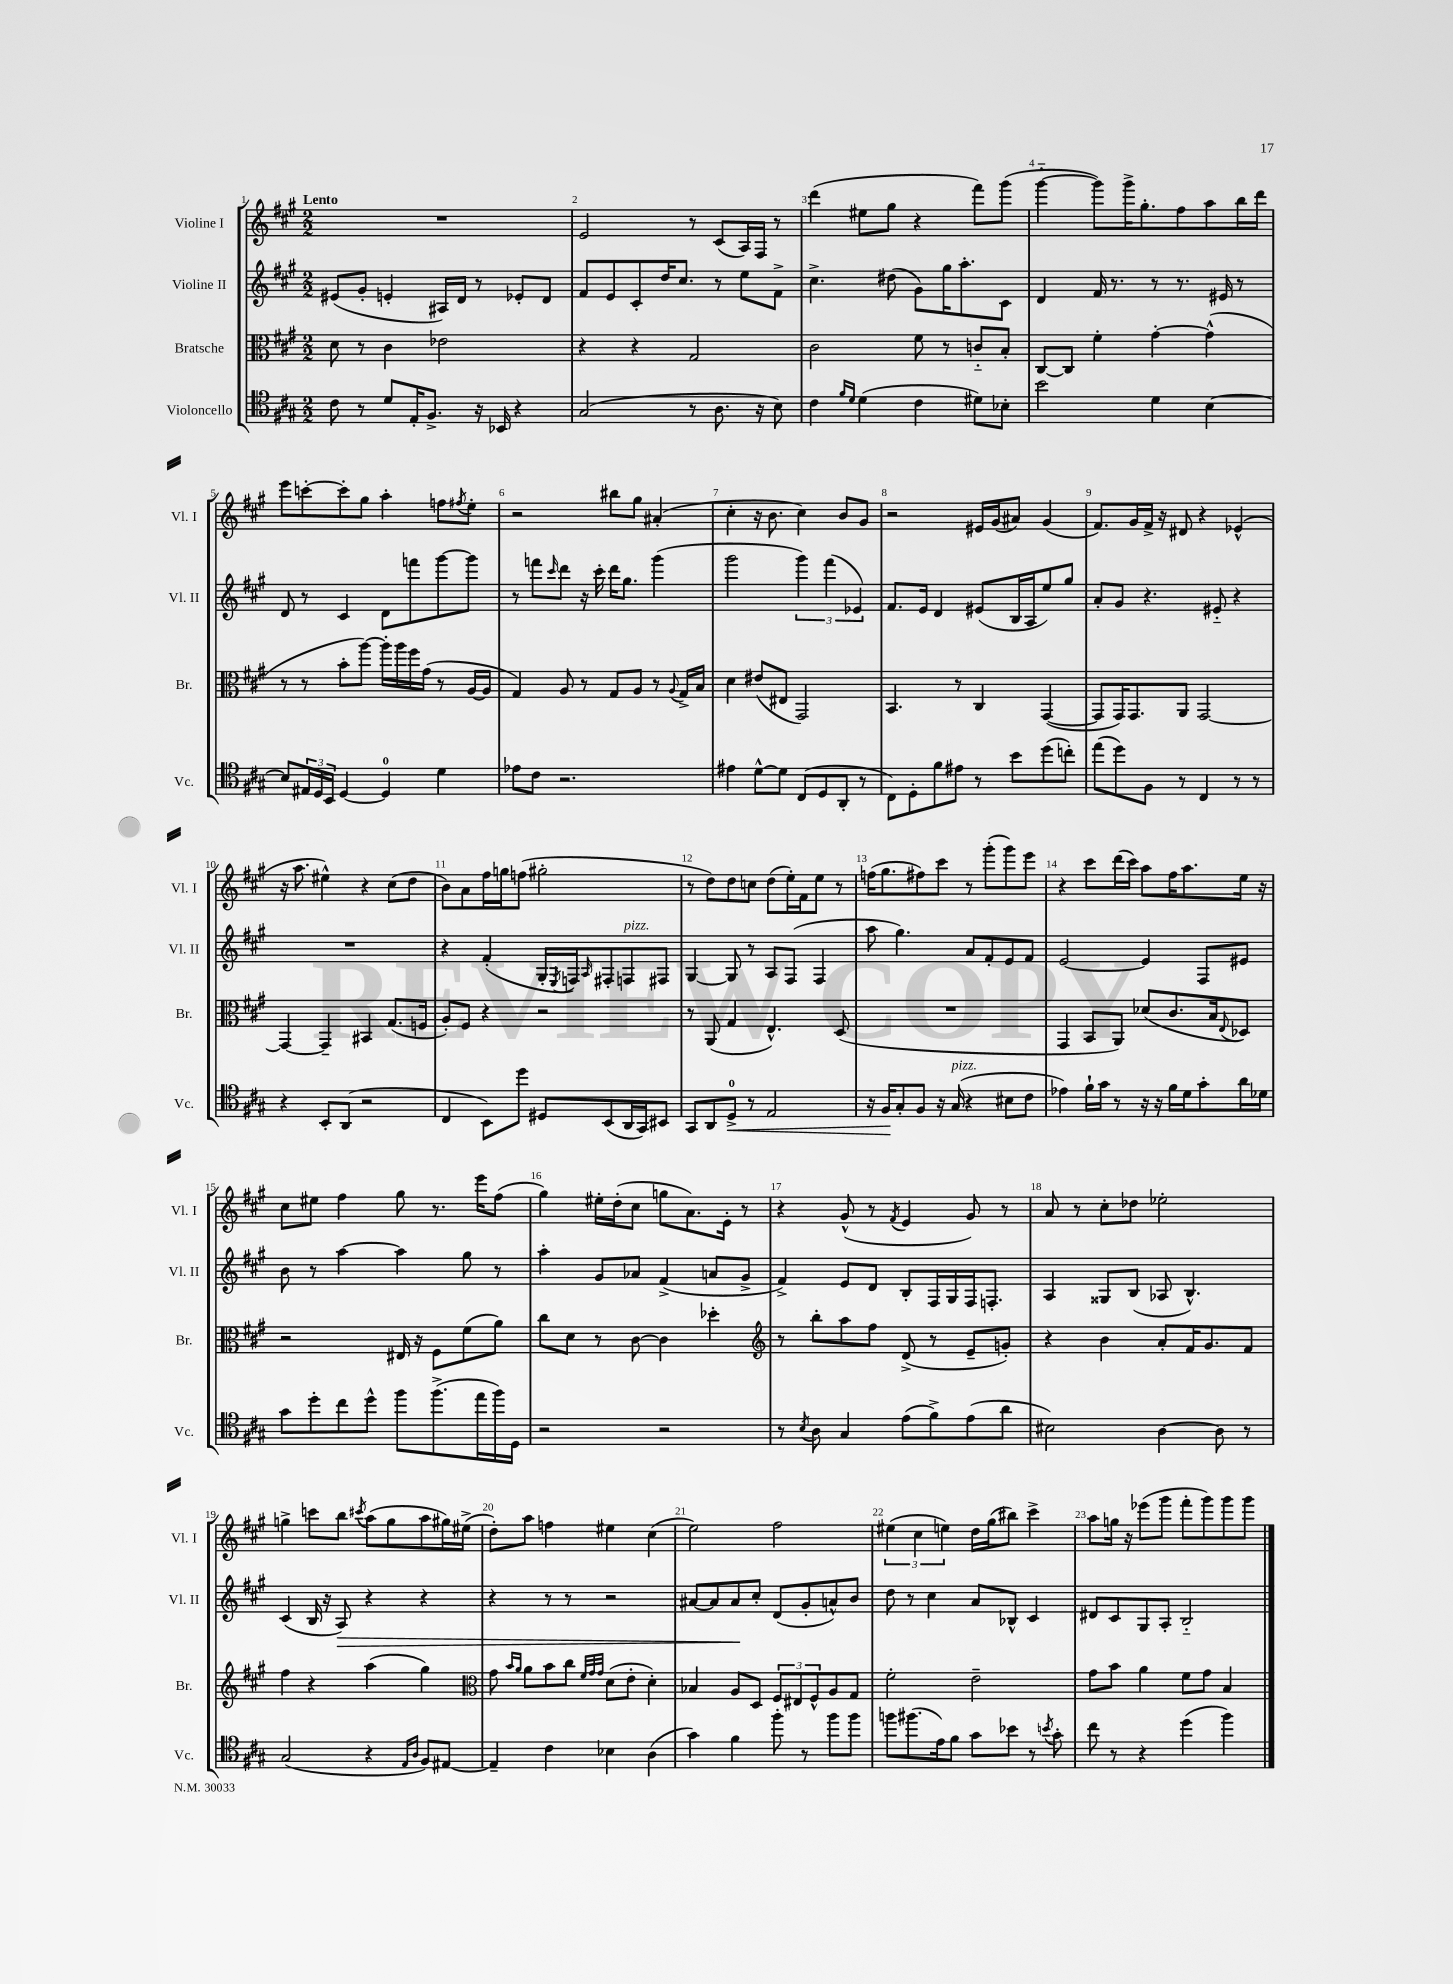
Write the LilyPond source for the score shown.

<<
\new StaffGroup <<
\new Staff = "s0" \with { instrumentName = "Violine I" shortInstrumentName = "Vl. I" } {
    \clef treble \key a \major \numericTimeSignature \time 2/2 \tempo "Lento"
    R1 |
    e'2 r8 cis'8( a16) fis16 r8 |
    d'''4( eis''8 gis''8 r4 fis'''8) gis'''8( |
    gis'''4~-_ gis'''8) gis'''16-> gis''8.-. fis''8 a''8 b''16 d'''16 |
    e'''8 c'''8~-. c'''8-. gis''8 a''4-. f''8 \acciaccatura { fis''8 } e''8-. |
    r2 bis''8 gis''8 ais'4-.( |
    cis''4-. r16 b'8. cis''4) b'8 gis'8 |
    r2 eis'16 gis'16( ais'8) gis'4( |
    fis'8.) gis'16 fis'16-> r16 dis'8 r4 ees'4-^( |
    r16 a''8. eis''4-^) r4 cis''8( d''8 |
    b'8) a'8 fis''16 g''16 f''8( gis''2-. |
    r8 d''8) d''8 c''8 d''8( e''16-.) fis'16 e''8 r8 |
    f''16( gis''8. fis''8) cis'''8 r8 gis'''8-.( gis'''8) e'''8 |
    r4 cis'''8 d'''16( cis'''16) a''8 fis''16 a''8. e''16 r16 |
    cis''8 eis''8 fis''4 gis''8 r8. e'''16 fis''8( |
    gis''4) eis''16-. d''16-.( cis''8 g''8 a'8.) e'16-. r8 |
    r4 gis'8-^( r8 \acciaccatura { fis'8 } e'4 gis'8) r8 |
    a'8 r8 cis''8-. des''8 ees''2-. |
    g''4-> c'''8 b''8 \acciaccatura { cis'''8 } a''8( g''8 a''8 gis''16) eis''16->( |
    d''8-.) a''8 f''4 eis''4 cis''4( |
    e''2) fis''2 |
    \tuplet 3/2 { eis''4( cis''4 e''4) } d''16 gis''16( bis''8) cis'''4-> |
    a''8 g''16 r16 ees'''8( gis'''8 fis'''8-. gis'''8) gis'''8 gis'''8 \bar "|." |
}
\new Staff = "s1" \with { instrumentName = "Violine II" shortInstrumentName = "Vl. II" } {
    \clef treble \key a \major \numericTimeSignature \time 2/2
    eis'8( gis'8-. e'4-. ais16) d'16 r8 ees'8-. d'8 |
    fis'8 e'8 cis'8-. d''16 cis''8. r8 e''8 fis'8-> |
    cis''4.-> dis''8( gis'8) gis''16 a''8.-. cis'8 |
    d'4 fis'16 r8. r8 r8. eis'16 r8 |
    d'8 r8 cis'4 d'8 f'''8 gis'''8~ gis'''8 |
    r8 f'''8 \grace { cis'''16 } d'''8 r16 cis'''16-. d'''16 gis''8. gis'''4( |
    gis'''2 \tuplet 3/2 { gis'''4) fis'''4( ees'4) } |
    fis'8. e'16 d'4 eis'8( b16 a16 e''8) gis''8 |
    a'8-. gis'8 r4. eis'8-_ r4 |
    R1 |
    r4 fis'4-.( gis16-. \acciaccatura { e8 } f16) \grace { a16 } fis8-. f8^\markup { \italic "pizz." } fis8 |
    gis4~ gis8 r8 a8 fis8( fis4 |
    a''8 gis''4.) a'8 fis'8-. e'8 fis'8 |
    e'2~ e'4 fis8 eis'8 |
    b'8 r8 a''4~ a''4 gis''8 r8 |
    a''4-. gis'8 aes'8 fis'4->( a'8 gis'8-> |
    fis'4->) e'8 d'8 b8-. fis16 gis16 fis16 f8.-. |
    a4 gisis8 b8( aes8 b4.-^) |
    cis'4( b16 r16 a8\>) r4 r4 |
    r4 r8 r8 r2 |
    ais'8~ ais'8 ais'8\! cis''8-. d'8( gis'8-. a'8-^) b'8 |
    d''8 r8 cis''4 a'8 bes8-^ cis'4 |
    dis'8 cis'8 gis8 a8-. b2-_ \bar "|." |
}
\new Staff = "s2" \with { instrumentName = "Bratsche" shortInstrumentName = "Br." } {
    \clef alto \key a \major \numericTimeSignature \time 2/2
    d'8 r8 cis'4 ees'2 |
    r4 r4 gis2 |
    cis'2 fis'8 r8 c'8-_ b8-. |
    cis8~ cis8 fis'4-. gis'4~-. gis'4-^( |
    r8 r8 b'8-. a''8~) a''16-. a''16 fis''16 gis'16( r8 a16~ a16 |
    gis4) a8 r8 gis8 a8 r8 \appoggiatura { a8 } gis16-> b16 |
    d'4 eis'8( eis8 gis,2) |
    b,4. r8 cis4 gis,4~( |
    gis,8 gis,16) gis,8. a,8 gis,2~ |
    gis,4~ gis,4-- bis,4 gis8.( f16 |
    a8-.) fis8 r4 r2 |
    r8 a,8( gis4 e4.-^) d8( |
    R1 |
    gis,4 b,8 a,8) des'8( cis'8. b16 \appoggiatura { e8 } des8) |
    r2 eis16 r16 fis8 fis'8( a'8) |
    cis''8 d'8 r8 cis'8~ cis'4 des''4-. |
    \clef treble r8 b''8-. a''8 fis''8 d'8->( r8 e'8-- g'8-.) |
    r4 b'4 a'8-. fis'16 gis'8. fis'8 |
    fis''4 r4 a''4( gis''4) |
    \clef alto gis'8 \grace { b'16 a'16 } a'8 b'8 cis''8 \grace { fis'32 gis'32 gis'32 } d'8( e'8-. d'4-.) |
    bes4 a8 d8 \tuplet 3/2 { fis8 eis8 fis8-^ } a8 gis8 |
    fis'2-. e'2-- |
    gis'8 b'8 a'4 fis'8 gis'8 b4 \bar "|." |
}
\new Staff = "s3" \with { instrumentName = "Violoncello" shortInstrumentName = "Vc." } {
    \clef tenor \key a \major \numericTimeSignature \time 2/2
    cis'8 r8 d'8 e16-. fis8.-> r16 bes,16 r4 |
    gis2( r8 a8. r16 b8) |
    cis'4 \grace { fis'16 d'16 } d'4( cis'4 dis'8) bes8-. |
    b'2 d'4 b4~ |
    b8 \tuplet 3/2 { eis16 d16 b,16 } d4~ d4-0 d'4 |
    ees'8 cis'8 r2. |
    eis'4 d'8~-^ d'8 cis8( d8 a,8-. r8 |
    cis8) d8-. fis'8 eis'8 r8 b'8 d''8( c''8-.) |
    e''8( d''8) fis8 r8 cis4 r8 r8 |
    r4 b,8-. a,8( r2 |
    cis4 b,8) d''8 dis8 b,8( a,16 gis,16) bis,8 |
    gis,8 a,8 d8-0->\< r8 e2 |
    r16 fis16\! gis8-. fis8 r16 gis16^\markup { \italic "pizz." }( r4 bis8 cis'8 |
    ees'4) fis'16-! gis'16 r8 r16 r16 fis'16 d'16 gis'8-. a'16 des'16 |
    gis'8 d''8-. cis''8 d''8-^ fis''8 fis''8.->( e''16 fis''16) d16 |
    r2 r2 |
    r8 \acciaccatura { b8 } a8 gis4 e'8( fis'8->) e'8( a'8 |
    bis2) a4~ a8 r8 |
    gis2( r4 \grace { e16 a16 } fis8) eis8~ |
    eis4-- cis'4 bes4 a4( |
    gis'4) fis'4 fis''8-. r8 fis''8 fis''8 |
    f''8 fis''8.( e'16) fis'8 gis'8 bes'8 r8 \acciaccatura { b'8 } gis'8-. |
    cis''8 r8 r4 d''4( fis''4) \bar "|." |
}
>>
>>
\layout { \context { \Score \override BarNumber.break-visibility = ##(#f #t #t) barNumberVisibility = #all-bar-numbers-visible } }
